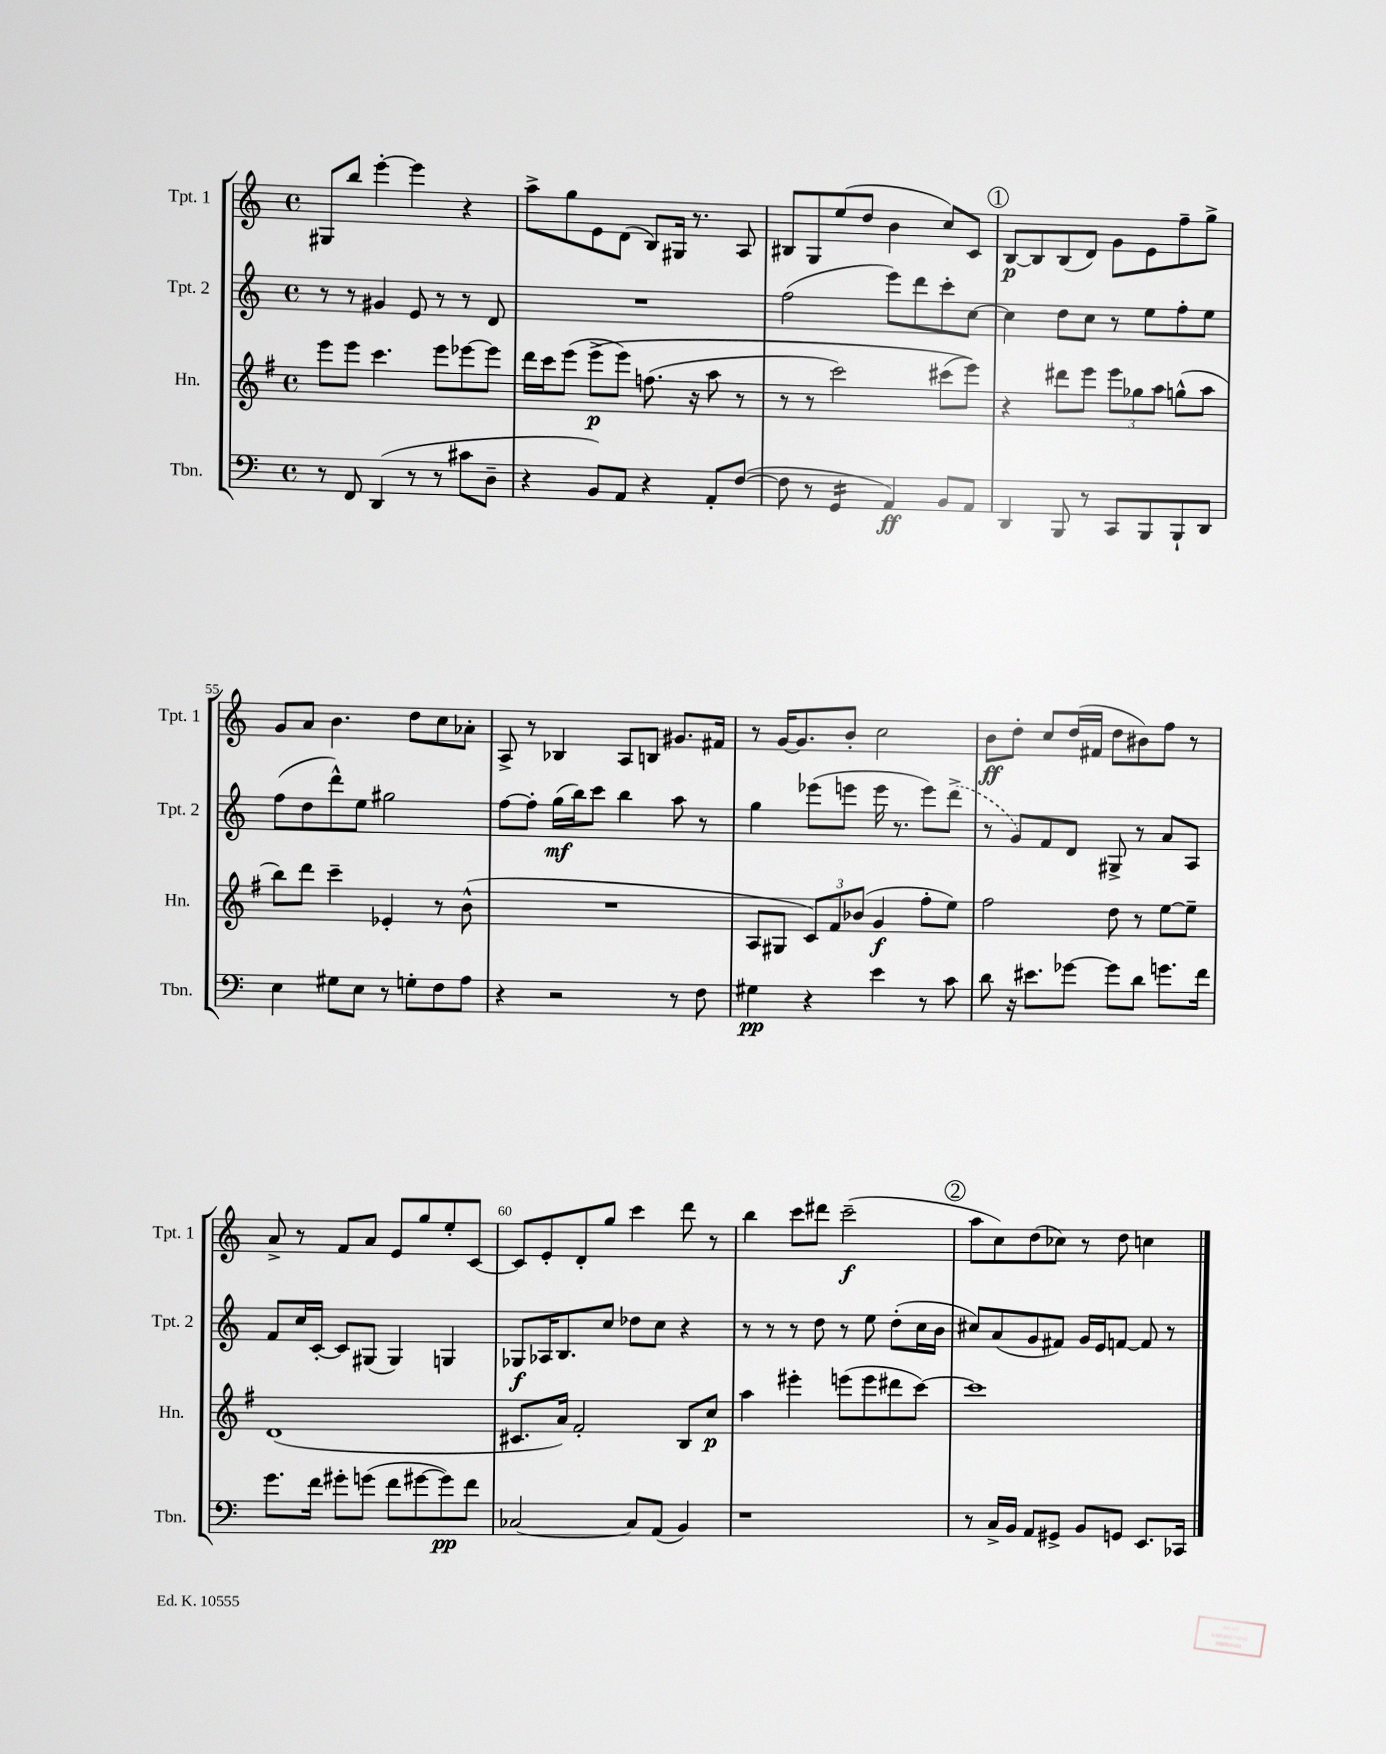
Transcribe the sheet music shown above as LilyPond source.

<<
\new StaffGroup <<
\new Staff = "s0" \with { instrumentName = "Tpt. 1" shortInstrumentName = "Tpt. 1" } {
    \clef treble \key c \major \defaultTimeSignature \time 4/4
    gis8 b''8 e'''4~-. e'''4 r4 |
    a''8-> g''8 e'8 d'8( b8) gis16 r8. a8 |
    bis8 g8 e''8( d''8 b'4 c''8) c'8 |
    \mark \markup { \circle "1" } b8~\p b8 b8( d'8) g'8 e'8 f''8-- g''8-> |
    g'8 a'8 b'4. d''8 c''8 aes'8-. |
    a8-> r8 bes4 a8 b8 gis'8. fis'16 |
    r8 g'16~ g'8. b'8-. c''2 |
    b'8\ff d''8-. c''8 d''16( fis'16 d''8 bis'8) f''8 r8 |
    a'8-> r8 f'8 a'8 e'8 g''8 e''8-. c'8~ |
    c'8 e'8-. d'8-. g''8 c'''4 d'''8 r8 |
    b''4 c'''8 dis'''8 c'''2--\f( |
    \mark \markup { \circle "2" } a''8 c''8) d''8( ces''8) r8 d''8 c''4 \bar "|." |
}
\new Staff = "s1" \with { instrumentName = "Tpt. 2" shortInstrumentName = "Tpt. 2" } {
    \clef treble \key c \major \defaultTimeSignature \time 4/4
    r8 r8 gis'4 e'8 r8 r8 d'8 |
    R1 |
    f''2( e'''8) d'''8 c'''8-. c''8~ |
    \mark \markup { \circle "1" } c''4 d''8 c''8 r8 e''8 f''8-. e''8 |
    f''8( d''8 d'''8-^) e''8 gis''2 |
    f''8~ f''8-. g''16\mf( b''16) c'''8 b''4 a''8 r8 |
    g''4 ees'''8( e'''8 e'''16 r8. e'''8) \once \slurDashed d'''8->( |
    r8 g'8) f'8 d'8 gis8-> r8 a'8 a8 |
    f'8 c''16 c'16~-. c'8 gis8( gis4) g4 |
    ges8\f aes16 b8. c''8 des''8 c''8 r4 |
    r8 r8 r8 d''8 r8 e''8 d''8-.( c''16 b'16 |
    \mark \markup { \circle "2" } cis''8) a'8( g'8 fis'8) g'16 e'16 f'8~ f'8 r8 \bar "|." |
}
\new Staff = "s2" \with { instrumentName = "Hn." shortInstrumentName = "Hn." } {
    \clef treble \key g \major \defaultTimeSignature \time 4/4
    e'''8 e'''8 c'''4. e'''8 ees'''8~ ees'''8 |
    d'''16 c'''16 e'''8( e'''8->\p\( e'''8) f''8.( r16 a''8 r8 |
    r8 r8 c'''2) cis'''8( e'''8)\) |
    \mark \markup { \circle "1" } r4 dis'''8 e'''8 \tuplet 3/2 { e'''8 ges''8 a''8 } g''8-^( a''8 |
    b''8) d'''8 c'''4-- ees'4-. r8 b'8-^( |
    R1 |
    a8 gis8 \tuplet 3/2 { c'8) fis'8 bes'8( } g'4\f fis''8-. e''8) |
    fis''2 d''8 r8 e''8~ e''8-- |
    d'1( |
    cis'8. a'16) fis'2-. b8 c''8\p |
    a''4 eis'''4-. e'''8( e'''8 dis'''8 c'''8~) |
    \mark \markup { \circle "2" } c'''1 \bar "|." |
}
\new Staff = "s3" \with { instrumentName = "Tbn." shortInstrumentName = "Tbn." } {
    \clef bass \key c \major \defaultTimeSignature \time 4/4
    r8 f,8 d,4( r8 r8 cis'8 d8-- |
    r4 b,8) a,8 r4 a,8-. f8~( |
    f8 r8 g,4:16 a,4\ff) b,8 a,8 |
    \mark \markup { \circle "1" } d,4 b,,8 r8 c,8 b,,8 b,,8-! d,8 |
    e4 gis8 e8 r8 g8-. f8 a8 |
    r4 r2 r8 f8 |
    gis4\pp r4 e'4 r8 c'8 |
    d'8 r16 eis'8. ges'8~ ges'8 d'8 g'8. f'16 |
    g'8. f'16 gis'8-. g'8( f'8 gis'8~ gis'8\pp) f'8 |
    ces2~ ces8 a,8( b,4) |
    r1 |
    \mark \markup { \circle "2" } r8 c16-> b,16 a,8 gis,8-> b,8 g,8 e,8. ces,16 \bar "|." |
}
>>
>>
\layout { \context { \Score currentBarNumber = #51 \override BarNumber.break-visibility = ##(#f #t #t) barNumberVisibility = #(every-nth-bar-number-visible 5) } }
